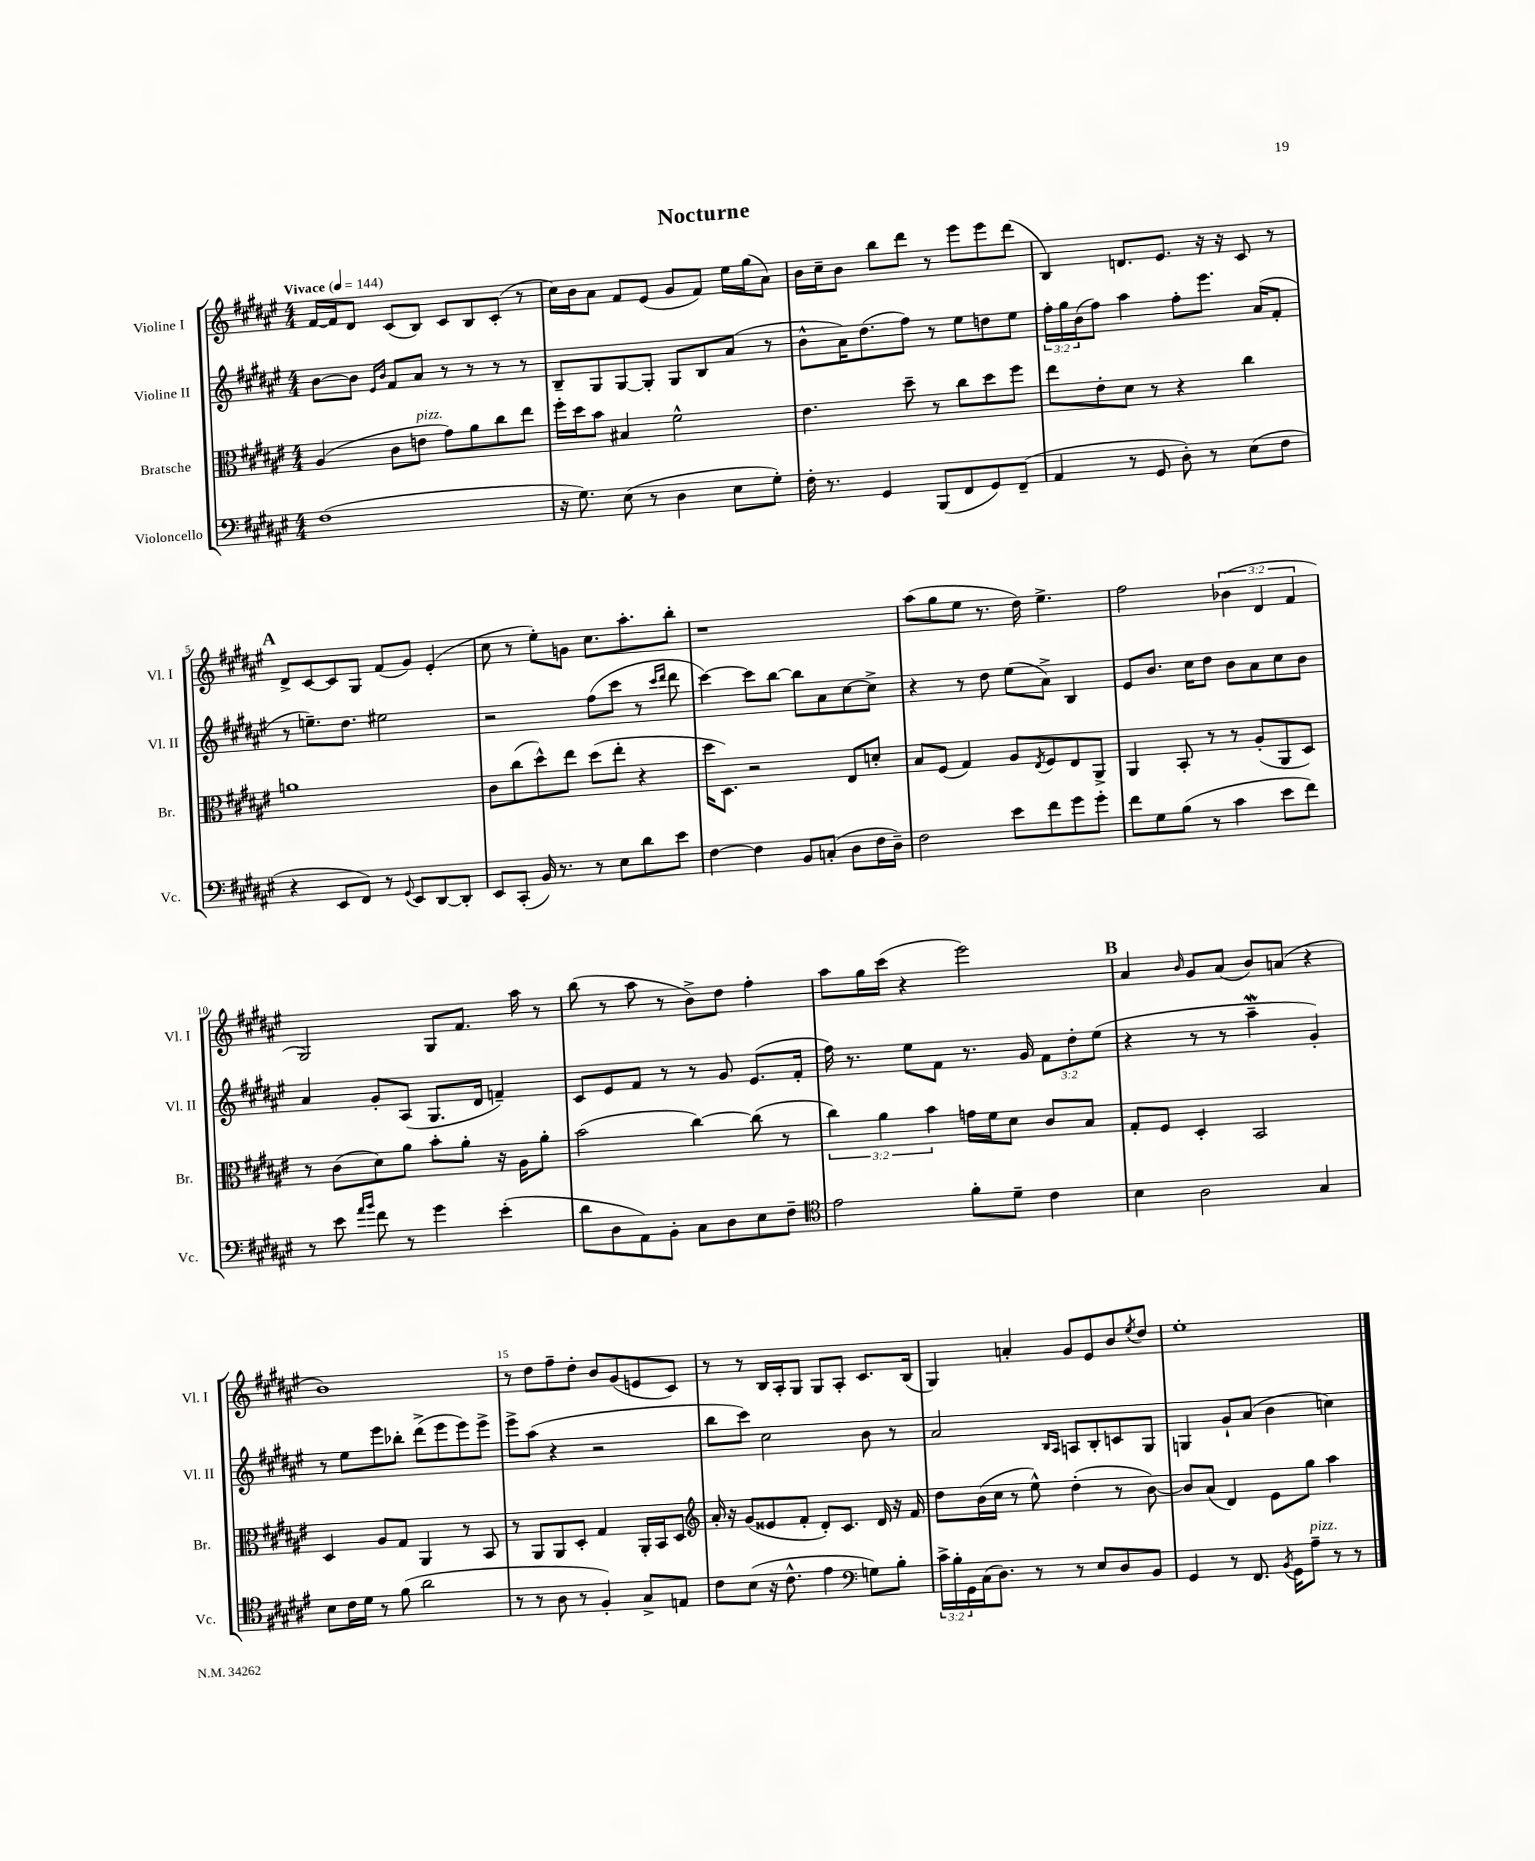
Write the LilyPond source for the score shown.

\header { title = "Nocturne" }
<<
\new StaffGroup <<
\new Staff = "s0" \with { instrumentName = "Violine I" shortInstrumentName = "Vl. I" } {
    \clef treble \key fis \major \numericTimeSignature \time 4/4 \override Staff.TupletNumber.text = #tuplet-number::calc-fraction-text \tempo "Vivace" 4 = 144
    fis'16~ fis'16 dis'8 cis'8( b8) cis'8 b8 cis'8-.( r8 |
    cis''16) b'16 ais'8 fis'8 eis'8( gis'8 fis'8) eis''16 gis''16( ais'8) |
    b'16 cis''16-- b'8 b''8 dis'''8 r8 eis'''8 eis'''8 dis'''8( |
    b4) d'8. eis'8. r16 r16 cis'8 r8 |
    \mark \markup { \bold "A" } dis'8-> cis'8~ cis'8 gis8 fis'8( gis'8) eis'4-.( |
    cis''8 r8 eis''8-.) g'8 cis''8. ais''8.-. b''8-. |
    r1 |
    ais''8( gis''8 eis''8 r8. dis''16) eis''4.-> |
    fis''2 \tuplet 3/2 { bes'4( dis'4 fis'4 } |
    gis2) gis8 fis'8. ais''16 r8 |
    b''8( r8 ais''8 r8 b'8->) dis''8 fis''4-. |
    ais''8 gis''16 cis'''16( r4 eis'''2) |
    \mark \markup { \bold "B" } ais'4 \grace { b'16 } gis'8 ais'8( b'8) a'8( r4 |
    b'1) |
    r8 dis''8 fis''8-- dis''8-. b'8 gis'8( e'8 cis'8) |
    r8 r8 b16 ais16-. gis8 gis8 ais8-. cis'8. b16( |
    gis4) a'4-. gis'8 eis'8 b'8 \acciaccatura { eis''8 } dis''8 |
    eis''1-. \bar "|." |
}
\new Staff = "s1" \with { instrumentName = "Violine II" shortInstrumentName = "Vl. II" } {
    \clef treble \key fis \major \numericTimeSignature \time 4/4 \override Staff.TupletNumber.text = #tuplet-number::calc-fraction-text
    b'8~ b'8 \grace { eis'16 b'16 } fis'8 ais'8 r8 r8 r8 r8 |
    b8-- gis8 gis8~ gis8-. gis8 b8 ais'8( r8 |
    b'8-^ ais'16) dis''8.( fis''8) r8 eis''8 d''8 eis''8 |
    \tuplet 3/2 { fis''16-. gis''16 b'16( } fis''8) ais''4 fis''8-. eis'''8. ais'16( fis'8-. |
    \mark \markup { \bold "A" } r8 e''8.--) dis''8. eis''2 |
    r2 fis''8( cis'''8 r8 \grace { cis'''16 dis'''16 } dis'''8 |
    cis'''4~) cis'''8 b''8~ b''8 ais'8 cis''8~ cis''8-> |
    r4 r8 dis''8 eis''8( ais'8->) b4 |
    eis'8 b'8. cis''16 dis''8 b'8 ais'8 cis''8 b'8 |
    ais'4 gis'8-. ais8( gis8. dis'16 f'4--) |
    cis'8 eis'8 fis'8 r8 r8 gis'8 eis'8.( fis'16-. |
    fis''16) r8. eis''8 fis'8 r8. gis'16 \tuplet 3/2 { fis'8 dis''8-. eis''8( } |
    \mark \markup { \bold "B" } r4 r8 r8 ais''4--\mordent gis'4-.) |
    r8 eis''8 eis'''8 bes''8-. dis'''8->( eis'''8 eis'''8) eis'''8-> |
    eis'''8-> ais''8( r4 r2 |
    b''8 cis'''8) cis''2 b'8 r8 |
    ais'2 \grace { b16 ais16 } a8 b8-. c'8 gis8 |
    g4 gis'8-! ais'8( b'4 c''4) \bar "|." |
}
\new Staff = "s2" \with { instrumentName = "Bratsche" shortInstrumentName = "Br." } {
    \clef alto \key fis \major \numericTimeSignature \time 4/4 \override Staff.TupletNumber.text = #tuplet-number::calc-fraction-text
    ais4( cis'8 e'8^\markup { \italic "pizz." } gis'8) ais'8 cis''8 eis''8 |
    fis''16-. dis''16 b'8 bis4 fis'2-^ |
    eis'4. dis''8-- r8 cis''8 dis''8 fis''8 |
    eis''8 eis'8-. dis'8 r8 r4 cis''4 |
    \mark \markup { \bold "A" } a'1 |
    cis'8 cis''8( dis''8-^) eis''8 dis''8( eis''8-. r4 |
    dis''16 dis8.) r2 eis8 d'8-. |
    b8 fis8( gis4) ais8 \acciaccatura { eis8 } fis8 eis8 ais,8-> |
    ais,4 b,8-. r8 r8 ais8-.( ais,8 dis8) |
    r8 cis'8( dis'8) ais'8 b'8-. ais'8-. r16 ais16 ais'8-. |
    b'2( cis''4~) cis''8( r8 |
    \tuplet 3/2 { cis''4) ais'4 b'4 } g'16 fis'16 dis'8 cis'8 b8 |
    \mark \markup { \bold "B" } gis8-. fis8 dis4-. b,2 |
    dis4 ais8 gis8 ais,4 r8 b,8 |
    r8 ais,8 ais,8 dis8-. gis4 ais,16-. b,16 dis8 |
    \clef treble ais'16-. r16 gis'8( eisis'8 fis'8-. dis'8-.) cis'8. dis'16 r16 fis'16 |
    dis''8 b'16( cis''16 r8 eis''8-^) dis''4-.( r8 b'8~) |
    b'8 ais'8( dis'4) eis'8 gis''8 ais''4 \bar "|." |
}
\new Staff = "s3" \with { instrumentName = "Violoncello" shortInstrumentName = "Vc." } {
    \clef bass \key fis \major \numericTimeSignature \time 4/4 \override Staff.TupletNumber.text = #tuplet-number::calc-fraction-text
    fis1( |
    r16 gis8.) eis8( r8 dis4 eis8 gis8-.) |
    fis16-. r8. gis,4 b,,8( fis,8 gis,8) fis,8--( |
    ais,4 r8 gis,8 dis8-.) r8 eis8( fis8 |
    \mark \markup { \bold "A" } r4 eis,8 fis,8) r8 \appoggiatura { gis,8 } eis,8 dis,8~ dis,8-. |
    eis,8 cis,8-.( b,16) r8. r8 eis8 dis'8 eis'8 |
    fis4~ fis4 b,8 c8-.( dis8 fis16 dis16--) |
    fis2 eis'8 fis'8 gis'8 gis'8-. |
    fis'8 gis8 b8( r8 cis'4 eis'8 fis'8) |
    r8 eis'8 \grace { ais'16 b'16 } fis'8 r8 gis'4 eis'4-.( |
    dis'8 dis8 ais,8) b,8-. cis8 dis8 eis8 fis8-- |
    \clef tenor eis'2 fis'8-. dis'8-- cis'4 |
    \mark \markup { \bold "B" } b4 ais2 gis4 |
    b8 cis'16 dis'16 r8 fis'8( ais'2 |
    r8 r8 ais8 r8 fis4-.) gis8-> e8 |
    cis'8 b8( r16 cis'8.-^ eis'4 \clef bass g8) b8-. |
    \tuplet 3/2 { cis'16-> b16-. gis,16 } cis16( dis8.) r8 r8 eis8 dis8 b,8 |
    gis,4 r8 fis,8. \acciaccatura { b,8 } gis,16 ais8--^\markup { \italic "pizz." } r8 r8 \bar "|." |
}
>>
>>
\layout { \context { \Score \override BarNumber.break-visibility = ##(#f #t #t) barNumberVisibility = #(every-nth-bar-number-visible 5) } }
